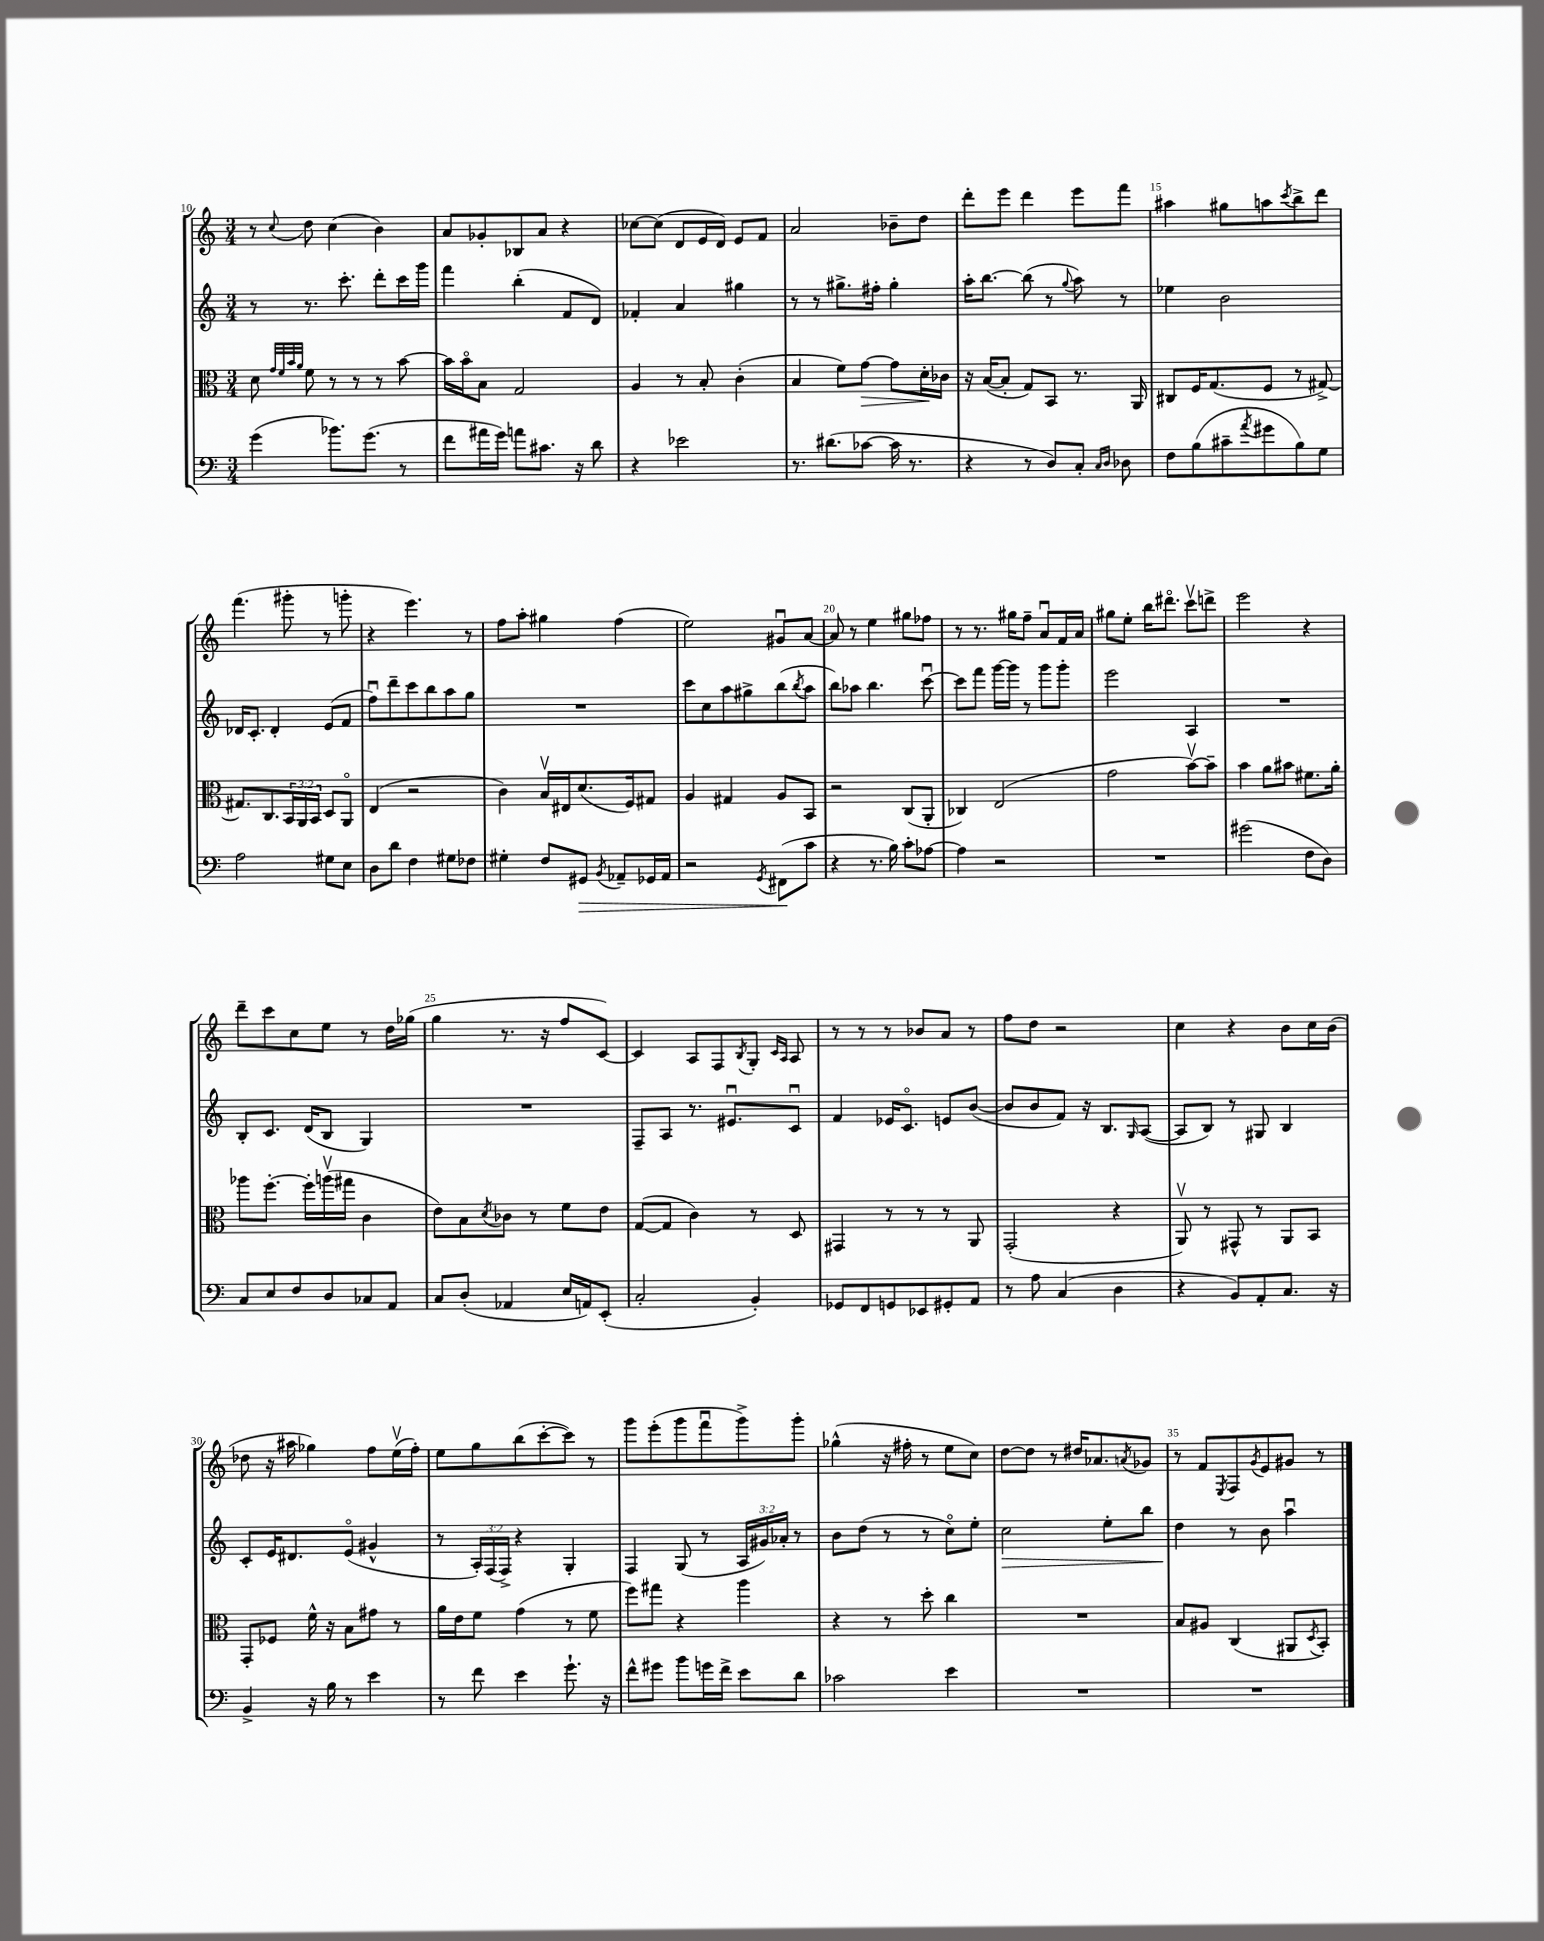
<<
\new StaffGroup <<
\new Staff = "s0" {
    \clef treble \key c \major \numericTimeSignature \time 3/4
    r8 \appoggiatura { c''8 } d''8 c''4( b'4) |
    a'8 ges'8-. bes8 a'8 r4 |
    ces''8~ ces''8( d'8 e'16 d'16) e'8 f'8 |
    a'2 bes'8-- d''8 |
    d'''8-. e'''8 d'''4 e'''8 f'''8 |
    ais''4 gis''8 a''8 \acciaccatura { c'''8 } b''8-> d'''8 |
    f'''4.( gis'''8-. r8 g'''8-. |
    r4 e'''4.) r8 |
    f''8 a''8-. gis''4 f''4( |
    e''2) gis'8\downbow a'8~ |
    a'8 r8 e''4 gis''8 fes''8 |
    r8 r8. gis''16 f''8-- a'8\downbow f'16 a'16 |
    gis''8 e''8-. b''16 dis'''8.\flageolet c'''8\upbow d'''8-> |
    e'''2 r4 |
    d'''8-- c'''8 c''8 e''8 r8 d''16 ges''16( |
    g''4 r8. r16 f''8 c'8~) |
    c'4 a8 f8 \acciaccatura { b8 } g8-. \grace { c'16 a16 } a8 |
    r8 r8 r8 bes'8 a'8 r8 |
    f''8 d''8 r2 |
    c''4 r4 b'8 c''16 b'16( |
    des''8 r16 ais''16 ges''4) f''8 e''16\upbow( f''16-.) |
    e''8 g''8 b''8( c'''8~-. c'''8) r8 |
    g'''8 e'''8-.( g'''8 f'''8\downbow g'''8->) g'''8-. |
    ges''4-^( r16 fis''16-. r8 e''8 c''8) |
    d''8~ d''8 r8 dis''16 aes'8. \acciaccatura { a'8 } ges'8 |
    r8 f'8 \acciaccatura { e8 } f8 \acciaccatura { g'8 } e'8 gis'8 r8 \bar "|." |
}
\new Staff = "s1" {
    \clef treble \key c \major \numericTimeSignature \time 3/4 \override Staff.TupletNumber.text = #tuplet-number::calc-fraction-text
    r8 r8. c'''8.-. d'''8-. c'''16 g'''16 |
    f'''4 b''4-.( f'8 d'8) |
    fes'4-. a'4 gis''4 |
    r8 r8 gis''8.-> fis''16-. gis''4-. |
    a''16-. b''8.~ b''8( r8 \appoggiatura { g''8 } a''8) r8 |
    ees''4 b'2 |
    des'16 c'8.-. des'4-. e'8( f'8 |
    f''8\downbow) d'''8-- c'''8 b''8 a''8 g''8 |
    R2. |
    c'''8 c''8 a''8 gis''8-> b''8( \acciaccatura { b''8 } a''8 |
    b''8) aes''8 b''4. c'''8~\downbow |
    c'''8 f'''8 g'''16~ g'''16 r8 g'''8 g'''8-. |
    e'''2 a4 |
    R2. |
    b8-. c'8. d'16( b8 g4) |
    R2. |
    f8-- a8 r8. eis'8.\downbow c'8\downbow |
    f'4 ees'16 c'8.\flageolet e'8 b'8~( |
    b'8 b'8 f'8) r16 b8. \grace { g16 } a8~( |
    a8 b8) r8 gis8 b4 |
    c'8-. e'16 dis'8. e'8\flageolet( gis'4-^ |
    r8 \tuplet 3/2 { a16-.) f16( f16->) } r4 g4-. |
    f4 g8( r8 \tuplet 3/2 { a16 gis'16) aes'16-. } r8 |
    b'8 d''8( r8 r8 c''8\flageolet) e''8-. |
    c''2\> e''8-. b''8 |
    d''4\! r8 b'8 a''4\downbow \bar "|." |
}
\new Staff = "s2" {
    \clef alto \key c \major \numericTimeSignature \time 3/4 \override Staff.TupletNumber.text = #tuplet-number::calc-fraction-text
    d'8 \grace { g'32 f'32 b'32 a'32 } f'8 r8 r8 r8 b'8~ |
    b'16 b'16\flageolet b8 g2 |
    a4 r8 b8-. c'4-.( |
    b4 f'8) g'8~\> g'8 d'16-.\! ces'16 |
    r16 b16~( b8-. g8) b,8 r8. a,16 |
    cis8 f16 g8.( f8 r8 gis8~->) |
    gis8. c8. \tuplet 3/2 { b,16 a,16 b,16 } d8 a,8\flageolet |
    e4( r2 |
    c'4) b16\upbow eis16 d'8.( f16) gis8 |
    a4 gis4 a8 b,8 |
    r2 c8( a,8-. |
    ces4) e2( |
    g'2 b'8~\upbow) b'8-- |
    b'4 a'8 bis'8 fis'8. a'16-. |
    aes''8 f''8.~-. f''16-. a''16\upbow( gis''16 c'4 |
    e'8) b8 \acciaccatura { d'8 } ces'8 r8 f'8 e'8 |
    g8~( g8 c'4) r8 d8 |
    gis,4 r8 r8 r8 a,8 |
    g,2-.( r4 |
    a,8\upbow) r8 gis,8-^ r8 a,8 b,8 |
    g,8-. fes8 f'16-^ r16 b8 gis'8 r8 |
    a'16 e'16 f'8 g'4( r8 f'8 |
    f''8) gis''8 r4 a''4 |
    r4 r8 d''8-. c''4 |
    R2. |
    b8 ais8 c4( ais,8 \acciaccatura { d8 } b,8-.) \bar "|." |
}
\new Staff = "s3" {
    \clef bass \key c \major \numericTimeSignature \time 3/4
    g'4( bes'8.) g'8.( r8 |
    f'8 ais'16 g'16) a'8 cis'8. r16 d'8 |
    r4 ees'2 |
    r8. dis'8.( ces'8~ ces'16 r8. |
    r4 r8 d8) c8-. \grace { c16 d16 } des8 |
    f8 b8( cis'8-- \acciaccatura { a'8 } gis'8 b8) g8 |
    a2 gis8 e8 |
    d8 d'8 f4 gis8 fes8 |
    gis4-. f8 gis,8\> \acciaccatura { b,8 } aes,8-- ges,16 aes,16 |
    r2 \acciaccatura { g,8 } fis,8\!( c'8 |
    r4 r8. b16) c'8-. aes8~ |
    aes4 r2 |
    R2. |
    gis'2( f8 d8) |
    c8 e8 f8 d8 ces8 a,8 |
    c8 d8-.( aes,4 e16 a,16) e,8-.( |
    c2-. b,4-.) |
    ges,8 f,8 g,8 ees,8 gis,8-. a,8 |
    r8 a8 c4( d4 |
    r4 b,8) a,8-. c8. r16 |
    b,4-> r16 b16 r8 e'4 |
    r8 f'8 e'4 g'8.-! r16 |
    f'8-^ gis'8 b'8 g'16 f'16-> e'8 d'8 |
    ces'2 e'4 |
    R2. |
    R2. \bar "|." |
}
>>
>>
\layout { \context { \Score currentBarNumber = #10 \override BarNumber.break-visibility = ##(#f #t #t) barNumberVisibility = #(every-nth-bar-number-visible 5) } }
